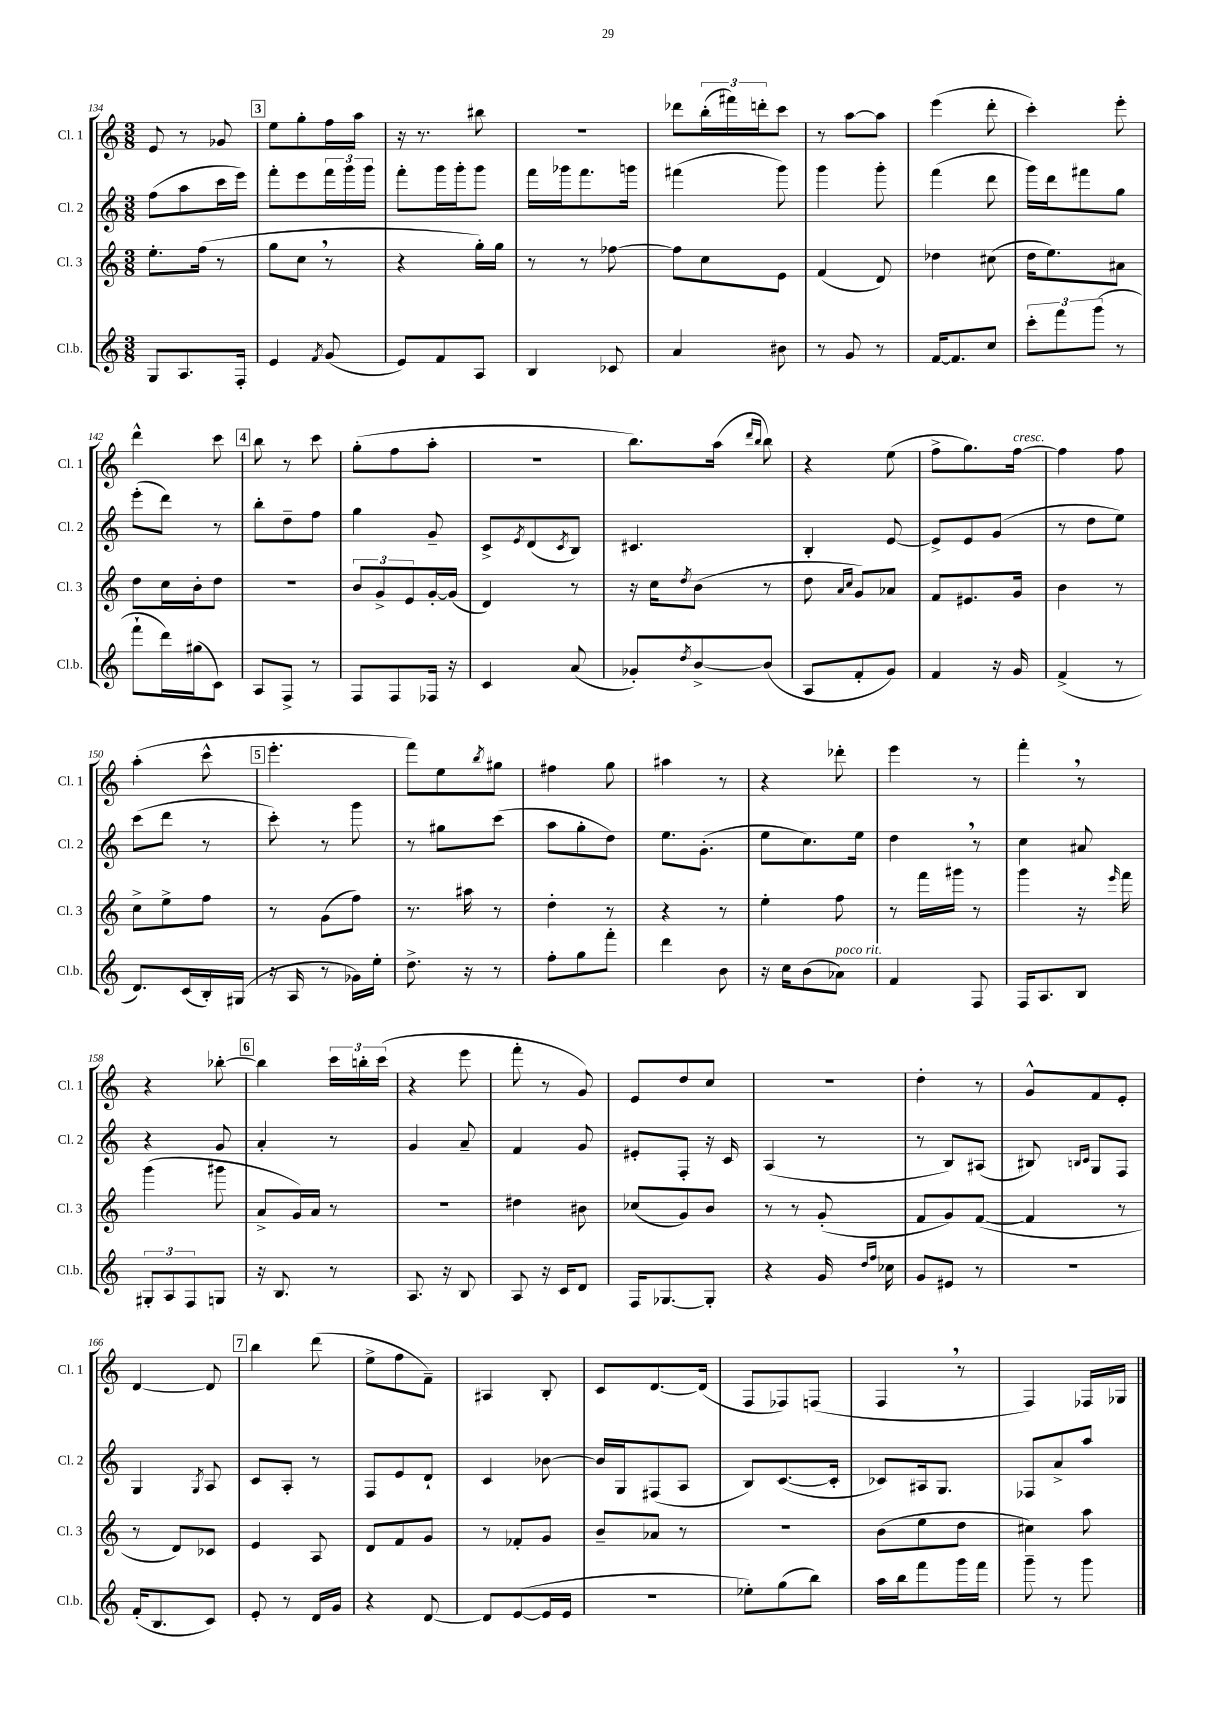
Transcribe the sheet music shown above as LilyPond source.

<<
\new StaffGroup <<
\new Staff = "s0" \with { instrumentName = "Cl. 1" shortInstrumentName = "Cl. 1" } {
    \clef treble \key c \major \numericTimeSignature \time 3/8
    e'8 r8 ges'8 |
    \mark \markup { \box "3" } e''8 g''8-. f''16 a''16 |
    r16 r8. bis''8 |
    R4. |
    des'''8 \tuplet 3/2 { b''16-.( fis'''16) d'''16-. } c'''8 |
    r8 a''8~ a''8 |
    e'''4( d'''8-. |
    c'''4-.) e'''8-. |
    d'''4-^ c'''8 |
    \mark \markup { \box "4" } b''8 r8 c'''8 |
    g''8-.( f''8 a''8-. |
    R4. |
    b''8.) a''16( \grace { d'''16 b''16 } b''8) |
    r4 e''8( |
    f''8-> g''8.) f''16~^\markup { \italic "cresc." } |
    f''4 f''8 |
    a''4-.( c'''8-^ |
    \mark \markup { \box "5" } e'''4.-. |
    f'''8) e''8 \acciaccatura { b''8 } gis''8 |
    fis''4 g''8 |
    ais''4 r8 |
    r4 des'''8-. |
    e'''4 r8 |
    f'''4-. \breathe r8 |
    r4 bes''8~-. |
    \mark \markup { \box "6" } bes''4 \tuplet 3/2 { c'''16 b''16-. c'''16( } |
    r4 e'''8 |
    f'''8-. r8 g'8) |
    e'8 d''8 c''8 |
    R4. |
    d''4-. r8 |
    g'8-^ f'8 e'8-. |
    d'4~ d'8 |
    \mark \markup { \box "7" } b''4 d'''8( |
    e''8-> f''8 f'8--) |
    ais4 b8-. |
    c'8 d'8.~ d'16( |
    f8 fes8) f8( |
    f4 \breathe r8 |
    f4) fes16 ges16 \bar "|." |
}
\new Staff = "s1" \with { instrumentName = "Cl. 2" shortInstrumentName = "Cl. 2" } {
    \clef treble \key c \major \numericTimeSignature \time 3/8
    f''8( a''8 c'''16 e'''16) |
    \mark \markup { \box "3" } f'''8-. e'''8 \tuplet 3/2 { f'''16 g'''16 g'''16 } |
    f'''8-. g'''16 g'''16-. g'''8 |
    f'''16 ges'''16 f'''8. g'''16 |
    fis'''4( g'''8) |
    g'''4 g'''8-. |
    f'''4( d'''8 |
    g'''16) d'''16 fis'''8 g''8 |
    e'''8-.( d'''8) r8 |
    \mark \markup { \box "4" } b''8-. d''8-- f''8 |
    g''4 g'8-- |
    c'8-> \acciaccatura { e'8 } d'8( \acciaccatura { c'8 } b8) |
    cis'4. |
    b4-. e'8~ |
    e'8-> e'8 g'8( |
    r8 d''8 e''8) |
    c'''8( d'''8 r8 |
    \mark \markup { \box "5" } c'''8-.) r8 g'''8 |
    r8 gis''8 c'''8( |
    a''8 g''8-. d''8) |
    e''8. g'8.-.( |
    e''8 c''8.) e''16 |
    d''4 \breathe r8 |
    c''4 ais'8 |
    r4 g'8 |
    \mark \markup { \box "6" } a'4-. r8 |
    g'4 a'8-- |
    f'4 g'8 |
    eis'8-. f8-. r16 c'16 |
    a4( r8 |
    r8 b8) ais8( |
    bis8) \grace { b16 c'16 } g8 f8 |
    g4 \acciaccatura { g8 } a8 |
    \mark \markup { \box "7" } c'8 a8-. r8 |
    f8 e'8 d'8-! |
    c'4 bes'8~ |
    bes'16 g16 fis8( a8 |
    b8) c'8.~( c'16-. |
    ces'8) ais16 g8. |
    fes8 a'8-> a''8 \bar "|." |
}
\new Staff = "s2" \with { instrumentName = "Cl. 3" shortInstrumentName = "Cl. 3" } {
    \clef treble \key c \major \numericTimeSignature \time 3/8
    e''8.-. f''16( r8 |
    \mark \markup { \box "3" } g''8 c''8 \breathe r8 |
    r4 g''16-.) g''16 |
    r8 r8 fes''8~ |
    fes''8 c''8 e'8 |
    f'4( d'8) |
    des''4 cis''8( |
    d''16 e''8.) ais'8 |
    d''8 c''16 b'16-. d''8 |
    \mark \markup { \box "4" } R4. |
    \tuplet 3/2 { b'8 g'8-> e'8 } g'16~-. g'16( |
    d'4) r8 |
    r16 c''16 \acciaccatura { d''8 } b'8( r8 |
    d''8 \grace { a'16 c''16 } g'8) aes'8 |
    f'8 eis'8. g'16 |
    b'4 r8 |
    c''8-> e''8-> f''8 |
    \mark \markup { \box "5" } r8 g'8( f''8) |
    r8. ais''16 r8 |
    d''4-. r8 |
    r4 r8 |
    e''4-. f''8 |
    r8 f'''16 gis'''16 r8 |
    g'''4 r16 \grace { e'''16 } f'''16 |
    g'''4( gis'''8 |
    \mark \markup { \box "6" } a'8-> g'16) a'16 r8 |
    R4. |
    dis''4 bis'8 |
    ces''8( g'8) b'8 |
    r8 r8 g'8-.( |
    f'8 g'8) f'8~( |
    f'4 r8 |
    r8 d'8) ces'8 |
    \mark \markup { \box "7" } e'4 a8 |
    d'8 f'8 g'8 |
    r8 fes'8-. g'8 |
    b'8-- aes'8 r8 |
    r4. |
    b'8( e''8 d''8 |
    cis''4) a''8 \bar "|." |
}
\new Staff = "s3" \with { instrumentName = "Cl.b." shortInstrumentName = "Cl.b." } {
    \clef treble \key c \major \numericTimeSignature \time 3/8
    g8 a8. f16-. |
    \mark \markup { \box "3" } e'4 \acciaccatura { f'8 } g'8( |
    e'8) f'8 a8 |
    b4 ces'8 |
    a'4 bis'8 |
    r8 g'8 r8 |
    f'16~ f'8. c''8 |
    \tuplet 3/2 { c'''8-. f'''8 g'''8( } r8 |
    f'''8-! d'''16) gis''16( c'8) |
    \mark \markup { \box "4" } a8 f8-> r8 |
    f8 f8 fes16 r16 |
    c'4 a'8( |
    ges'8-.) \acciaccatura { d''8 } b'8~-> b'8( |
    a8 f'8-. g'8) |
    f'4 r16 g'16 |
    f'4->( r8 |
    d'8.) c'16( b16-.) gis16( |
    \mark \markup { \box "5" } r16 a16 r8 ges'16) e''16-. |
    d''8.-> r16 r8 |
    f''8-. g''8 f'''8-. |
    d'''4 b'8 |
    r16 c''16 b'8( aes'8^\markup { \italic "poco rit." }) |
    f'4 f8 |
    f16 a8. b8 |
    \tuplet 3/2 { gis8-. a8 f8 } g8 |
    \mark \markup { \box "6" } r16 b8. r8 |
    a8. r16 b8 |
    a8 r16 c'16 d'8 |
    f16 ges8.~ ges8-. |
    r4 g'16 \grace { d''16 f''16 } ces''16 |
    g'8 eis'8 r8 |
    R4. |
    f'16-.( b8. c'8) |
    \mark \markup { \box "7" } e'8-. r8 d'16 g'16 |
    r4 d'8~ |
    d'8 e'8~( e'16 e'16 |
    R4. |
    ees''8-.) g''8( b''8) |
    a''16 b''16 f'''8 g'''16 f'''16 |
    g'''8-- r8 g'''8 \bar "|." |
}
>>
>>
\layout { \context { \Score currentBarNumber = #134 } }
